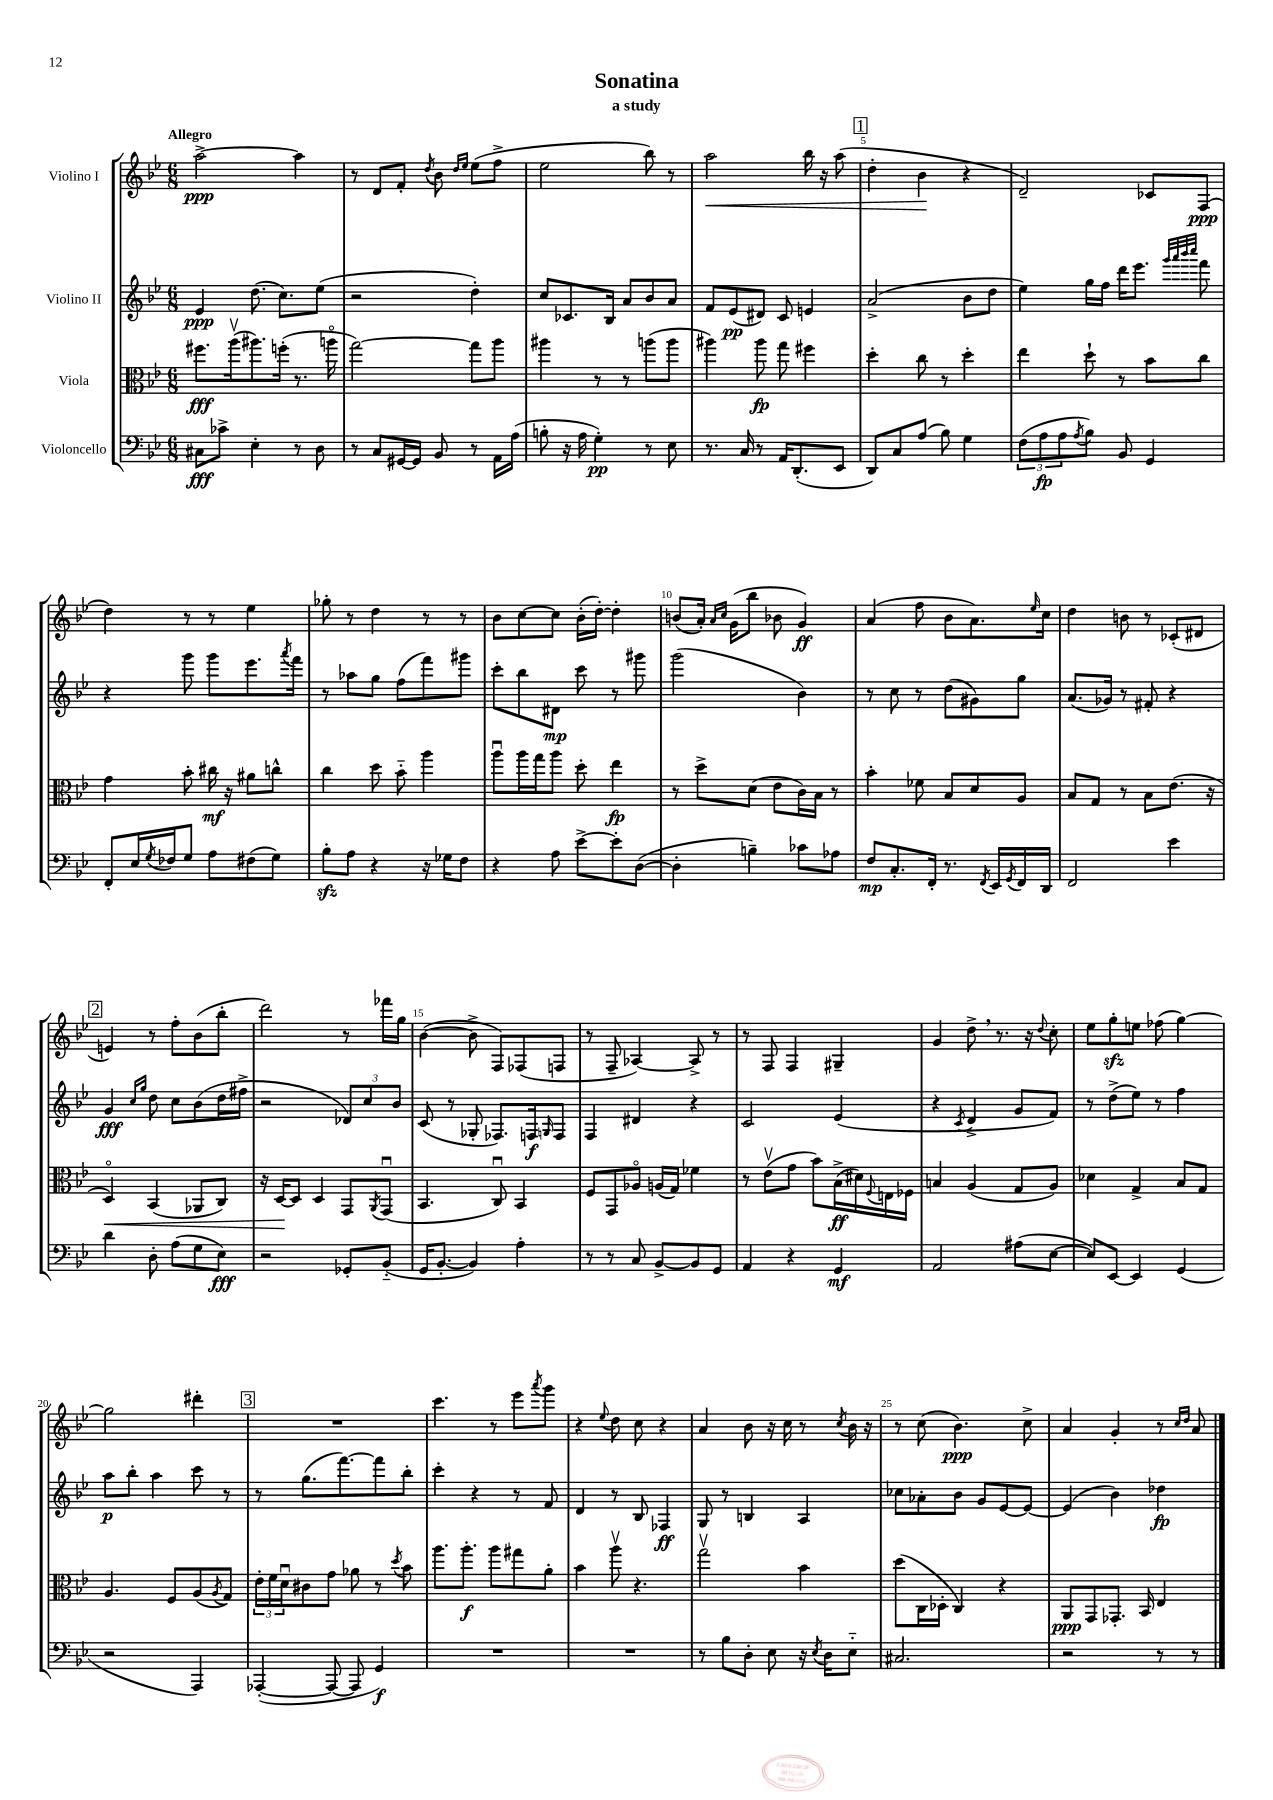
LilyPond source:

\header { title = "Sonatina" subtitle = "a study" }
<<
\new StaffGroup <<
\new Staff = "s0" \with { instrumentName = "Violino I" } {
    \clef treble \key bes \major \numericTimeSignature \time 6/8 \tempo "Allegro"
    a''2~->\ppp a''4 |
    r8 d'8 f'8-. \acciaccatura { d''8 } bes'8 \grace { d''16 ees''16 } ees''8( f''8-> |
    ees''2 bes''8) r8 |
    a''2\< bes''16 r16 a''8( |
    \mark \markup { \box "1" } d''4-. bes'4\! r4 |
    d'2--) ces'8 f8\ppp( |
    d''4) r8 r8 ees''4 |
    ges''8-. r8 d''4 r8 r8 |
    bes'8 c''8~ c''8 bes'16-.( d''16~-.) d''4-. |
    b'8( a'16-.) \grace { a'16 c''16 } g'16( bes''8 bes'8 g'4\ff) |
    a'4( f''8 bes'8 a'8.) \grace { ees''16 } c''16 |
    d''4 b'8 r8 ces'8-.( dis'8 |
    \mark \markup { \box "2" } e'4) r8 f''8-. bes'8( bes''8-. |
    d'''2) r8 fes'''16 g''16 |
    bes'4~( bes'8-> f8) fes8( f8 |
    r8 f8-- aes4~) aes8-> r8 |
    r8 f8 f4 gis4-- |
    g'4 d''8-> \breathe r8. r16 \appoggiatura { d''8 } c''8-. |
    ees''8 g''8-.\sfz e''8 fes''8( g''4~) |
    g''2 dis'''4-. |
    \mark \markup { \box "3" } R2. |
    c'''4. r8 ees'''8 \acciaccatura { a'''8 } g'''8 |
    r4 \appoggiatura { ees''8 } d''8 c''8 r4 |
    a'4 bes'8 r16 c''16 r8 \acciaccatura { c''8 } bes'16 r16 |
    r8 c''8( bes'4.\ppp) c''8-> |
    a'4 g'4-. r8 \grace { c''16 d''16 } a'8 \bar "|." |
}
\new Staff = "s1" \with { instrumentName = "Violino II" } {
    \clef treble \key bes \major \numericTimeSignature \time 6/8
    ees'4\ppp d''8.( c''8.) ees''8( |
    r2 d''4-.) |
    c''8 ces'8. bes16 a'8 bes'8 a'8 |
    f'8 ees'8\pp( dis'8) c'8 e'4 |
    \mark \markup { \box "1" } a'2->( bes'8 d''8 |
    ees''4) g''16 f''16 d'''16 ees'''8. \grace { g'''32 a'''32 bes'''32 c''''32 } f'''8 |
    r4 g'''8 g'''8 ees'''8. \acciaccatura { a'''8 } f'''16 |
    r8 aes''8 g''8 f''8( f'''8) gis'''8 |
    c'''8-. bes''8 dis'8\mp c'''8 r8 gis'''8 |
    g'''2( bes'4) |
    r8 c''8 r8 d''8( gis'8) g''8 |
    a'8.( ges'16) r8 fis'8-. r4 |
    \mark \markup { \box "2" } g'4\fff \grace { c''16 g''16 } d''8 c''8 bes'8( d''16 fis''16-> |
    r2 \tuplet 3/2 { des'8) c''8 bes'8 } |
    c'8( r8 ges8-. fes8.) f16\f \grace { g16 } f8 |
    f4 dis'4 r4 |
    c'2 ees'4( |
    r4 \acciaccatura { c'8 } d'4-> g'8 f'8) |
    r8 d''8->( ees''8) r8 f''4 |
    a''8\p bes''8-. a''4 c'''8 r8 |
    \mark \markup { \box "3" } r8 g''8.( f'''8.~) f'''8 bes''8-. |
    c'''4-. r4 r8 f'8 |
    d'4 r8 bes8 fes4\ff |
    g8 r8 b4 a4 |
    ces''8 aes'8-. bes'8 g'8 ees'8~ ees'8~ |
    ees'4( bes'4) des''4\fp \bar "|." |
}
\new Staff = "s2" \with { instrumentName = "Viola" } {
    \clef alto \key bes \major \numericTimeSignature \time 6/8
    fis''8.\fff a''16\upbow( ais''8.) f''16-.( r8. a''16\flageolet |
    g''2~) g''8 a''8 |
    ais''4 r8 r8 a''8( a''8 |
    ais''4) ais''8\fp g''8 fis''4 |
    \mark \markup { \box "1" } d''4-. c''8 r8 d''4-. |
    ees''4 d''8-! r8 bes'8 c''8 |
    g'4 bes'8-. cis''16\mf r16 ais'8 c''8-^ |
    c''4 d''8 bes'8-_ a''4 |
    a''8\downbow a''16 g''16 a''8 d''8-. ees''4\fp |
    r8 d''8-> d'8( ees'8 c'16) bes16 r8 |
    bes'4-. fes'8 bes8 d'8 a8 |
    bes8 g8 r8 bes8 ees'8.( r16 |
    \mark \markup { \box "2" } d4\flageolet\<) bes,4( aes,8 c8) |
    r16 d16~\! d8 d4 g,8 \acciaccatura { a,8 } g,8\downbow( |
    bes,4. c8\downbow) bes,4 |
    f8 g,8 aes8\flageolet a16( g16) fes'4 |
    r8 ees'8\upbow( g'8 bes'8) bes16->\ff( dis'16) \appoggiatura { f8 } e16 fes16 |
    b4 a4( g8 a8) |
    des'4 g4-> bes8 g8 |
    a4. f8 a8( \acciaccatura { a8 } g8) |
    \mark \markup { \box "3" } \tuplet 3/2 { ees'16-. f'16 d'16\downbow } cis'8 g'8 aes'8 r8 \acciaccatura { d''8 } bes'8 |
    a''8. a''8.-.\f a''8 gis''8 a'8-. |
    bes'4 a''8\upbow r4. |
    g''2\upbow bes'4 |
    d''8( c16 des16-. c4) r4 |
    a,8\ppp g,8 ges,8.-. bes,16 ees4 \bar "|." |
}
\new Staff = "s3" \with { instrumentName = "Violoncello" } {
    \clef bass \key bes \major \numericTimeSignature \time 6/8
    cis8\fff ces'8-> ees4-. r8 d8 |
    r8 c8 gis,16~ gis,16 bes,8 r8 a,16 a16( |
    b8-. r16 a16 g4-.\pp) r8 ees8 |
    r8. c16 r8 a,16 d,8.-.( ees,8 |
    \mark \markup { \box "1" } d,8) c8 a8( bes8) g4 |
    \tuplet 3/2 { f8( a8\fp a8 } \acciaccatura { a8 } bes8) bes,8 g,4 |
    f,8-. ees16 \acciaccatura { g8 } fes16 g8 a8 fis8( g8) |
    bes8-.\sfz a8 r4 r16 ges16 f8 |
    r4 a8 ees'8~-> ees'8-. d8~( |
    d4-. b4--) ces'8 aes8 |
    f8\mp c8.-. f,16-. r8. \acciaccatura { f,8 } ees,16 \acciaccatura { g,8 } f,16 d,16 |
    f,2 ees'4 |
    \mark \markup { \box "2" } d'4 d8-. a8( g8 ees8\fff) |
    r2 ges,8-. bes,8-_( |
    g,16 bes,8.~-. bes,4) a4-. |
    r8 r8 c8 bes,8~-> bes,8 g,8 |
    a,4 r4 g,4\mf |
    a,2 ais8( ees8~ |
    ees8) ees,8~ ees,4 g,4( |
    r2 a,,4) |
    \mark \markup { \box "3" } aes,,4~-.( aes,,8~ aes,,8 g,4\f) |
    R2. |
    R2. |
    r8 bes8 d8-. ees8 r16 \acciaccatura { ees8 } d16 ees8-_ |
    cis2. |
    r2 r8 r8 \bar "|." |
}
>>
>>
\layout { \context { \Score \override BarNumber.break-visibility = ##(#f #t #t) barNumberVisibility = #(every-nth-bar-number-visible 5) } }
